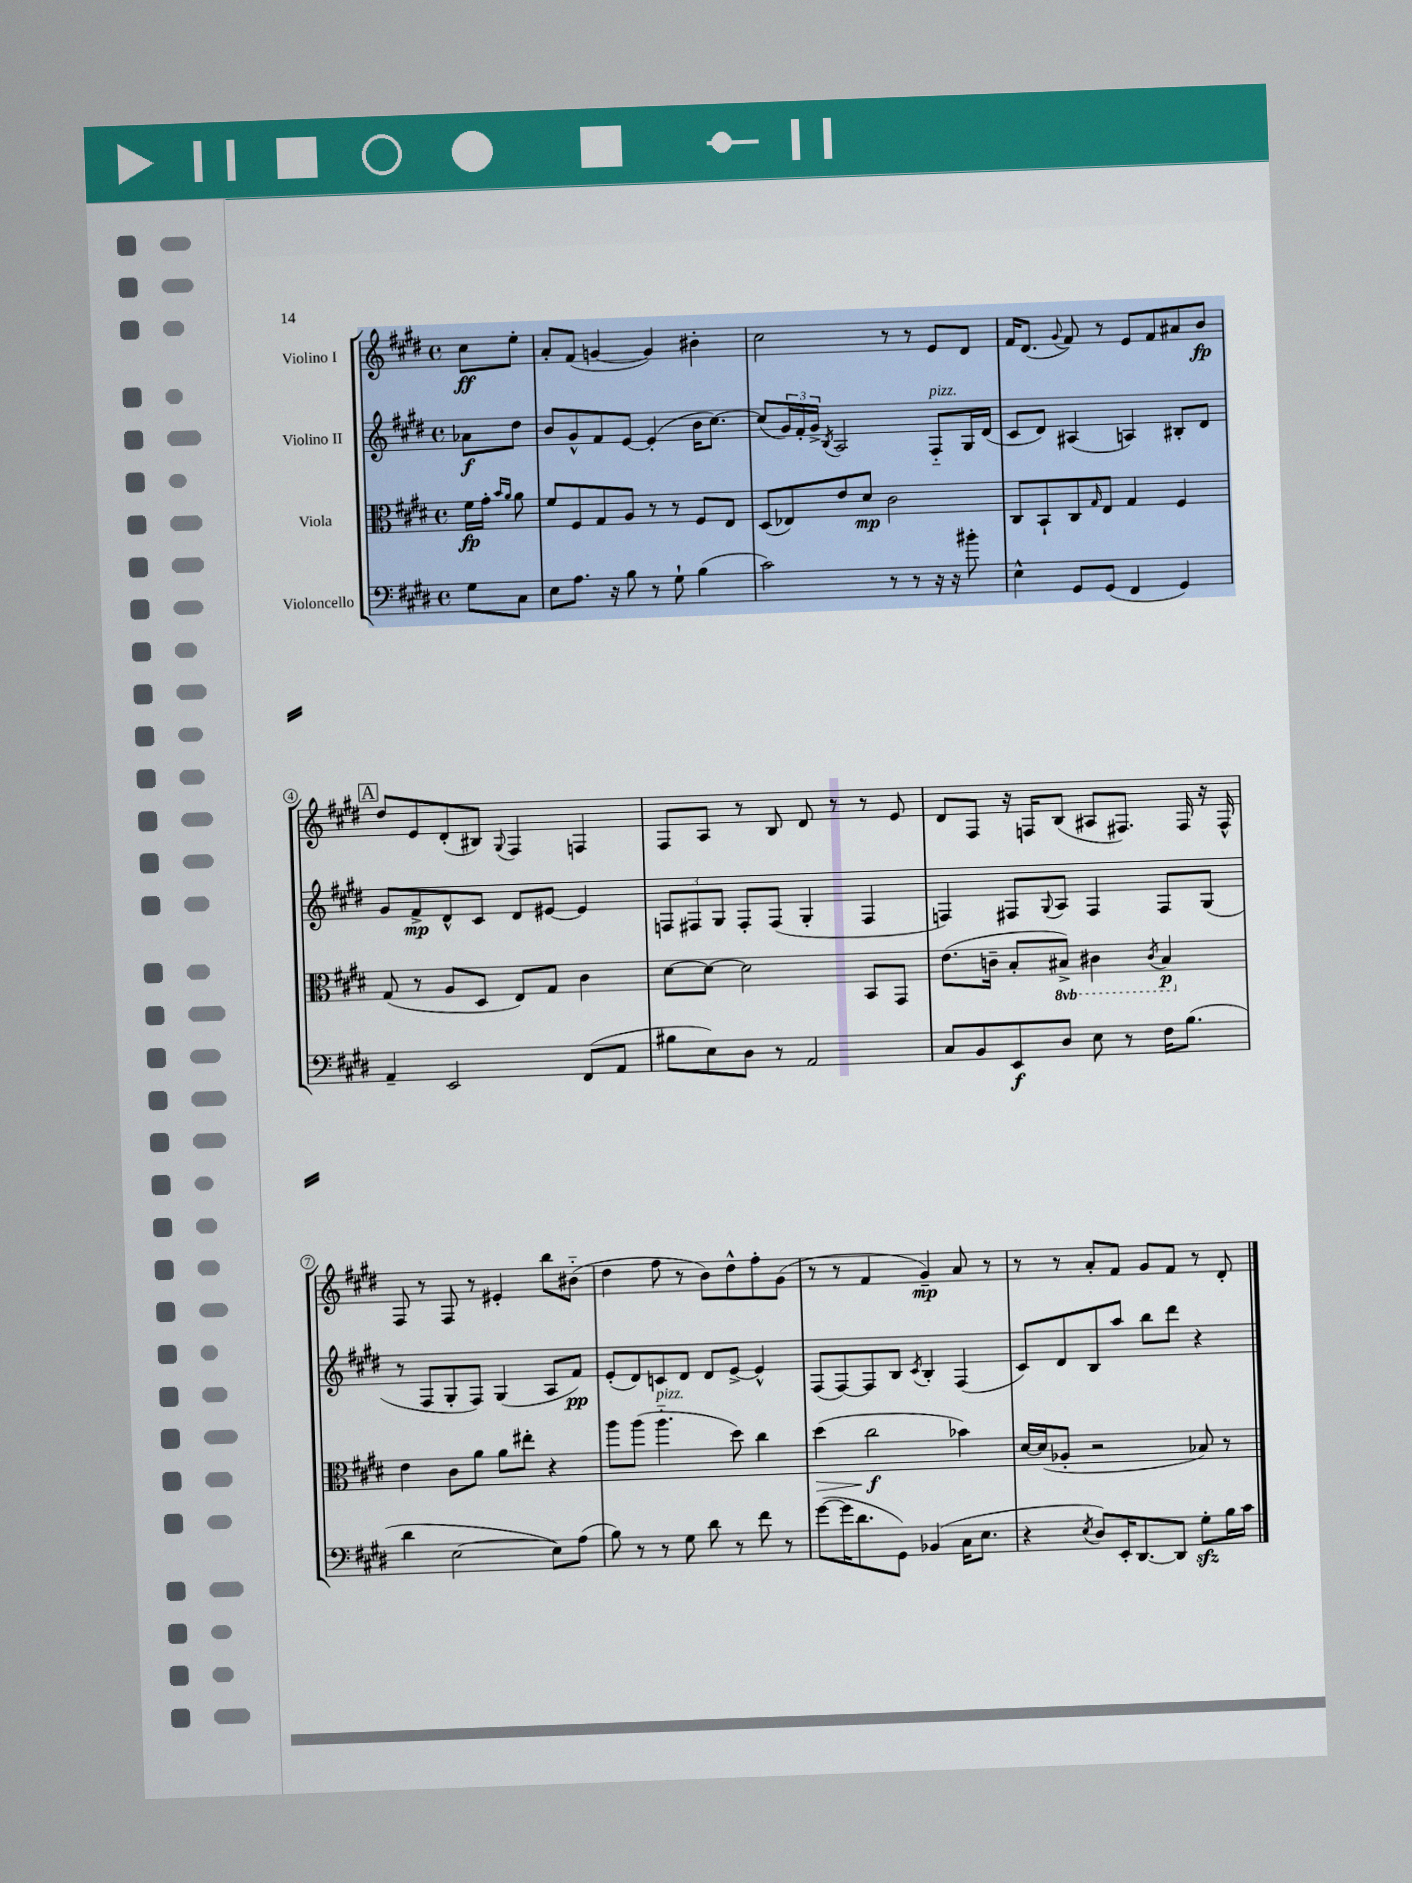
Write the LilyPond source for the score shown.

<<
\new StaffGroup <<
\new Staff = "s0" \with { instrumentName = "Violino I" } {
    \clef treble \key e \major \defaultTimeSignature \time 4/4 \partial 4
    cis''8\ff e''8-. |
    a'8-. fis'8( g'4~ g'4) bis'4-. |
    cis''2 r8 r8 e'8 dis'8 |
    fis'16 dis'8.( \appoggiatura { gis'8 } fis'8) r8 e'8 fis'8 ais'8 b'8\fp |
    \mark \markup { \box "A" } dis''8 e'8 dis'8-.( bis8) \appoggiatura { gis8 } fis4 f4 |
    fis8 a8 r8 b8 dis'8 r8 r8 e'8 |
    dis'8 fis8 r16 f16 b8( ais8 fis8.) fis16 r16 fis16-^ |
    fis8 r8 fis8 r8 eis'4-. b''8 bis'8-_( |
    dis''4 fis''8 r8 b'8) dis''8-^ fis''8-. gis'8( |
    r8 r8 fis'4 gis'4--\mp) a'8 r8 |
    r8 r8 a'8-. fis'8 gis'8 fis'8 r8 dis'8-. \bar "|." |
}
\new Staff = "s1" \with { instrumentName = "Violino II" } {
    \clef treble \key e \major \defaultTimeSignature \time 4/4 \partial 4
    aes'8\f dis''8 |
    b'8 gis'8-^ fis'8 e'8~ e'4-.( b'16 cis''8.~) |
    cis''8( \tuplet 3/2 { gis'16) fis'16-. gis'16-> } \acciaccatura { b8 } a2 fis8-_^\markup { \italic "pizz." } gis16 dis'16( |
    cis'8 dis'8) ais4( a4) bis8-. dis'8 |
    \mark \markup { \box "A" } gis'8 fis'8->\mp dis'8-^ cis'8 dis'8 eis'8~ eis'4 |
    \tuplet 3/2 { f8 fis8 gis8 } fis8-. fis8( gis4-. fis4 |
    f4) fis8 \appoggiatura { gis8 } a8 fis4 fis8 gis8( |
    r8 fis8 gis8-. fis8) gis4( a8 fis'8\pp) |
    e'8-.( dis'8) c'8 dis'8 dis'8 e'8~-> e'4-^ |
    fis8( fis8~) fis8 b8 \acciaccatura { cis'8 } b4-. fis4( |
    cis'8) dis'8 b8 a''8 b''8 dis'''8 r4 \bar "|." |
}
\new Staff = "s2" \with { instrumentName = "Viola" } {
    \clef alto \key e \major \defaultTimeSignature \time 4/4 \set Staff.ottavationMarkups = #ottavation-simple-ordinals \partial 4
    fis'16\fp gis'16-. \grace { b'16 a'16 } a'8 |
    fis'8 fis8 gis8 a8 r8 r8 fis8 e8 |
    dis8( ees8) e'8 dis'8\mp cis'2 |
    cis8 b,8-! cis8 \grace { gis16 } e8 gis4 fis4 |
    \mark \markup { \box "A" } gis8( r8 a8 dis8 e8) gis8 cis'4 |
    dis'8~ dis'8~ dis'2 b,8 gis,8 |
    e'8.( c'16-- b8-. \ottava #-1 bis,8->) cis!4 \acciaccatura { cis8 } bis,4\p \ottava #0 |
    e'4 cis'8 a'8 a'8 eis''8-. r4 |
    a''8 a''8( a''4.-_^\markup { \italic "pizz." } dis''8) cis''4 |
    dis''4\>( cis''2\f\! bes'4) |
    dis'16~ dis'16( aes8-. r2 bes8) r8 \bar "|." |
}
\new Staff = "s3" \with { instrumentName = "Violoncello" } {
    \clef bass \key e \major \defaultTimeSignature \time 4/4 \partial 4
    gis8 cis8 |
    e8 a8. r16 b8 r8 gis8-! b4( |
    cis'2) r8 r8 r16 r16 bis'8-. |
    e4-^ gis,8 gis,8( fis,4 gis,4) |
    \mark \markup { \box "A" } a,4-- e,2 fis,8( a,8 |
    bis8 e8) dis8 r8 a,2 |
    cis8 b,8 e,8\f dis8 e8 r8 fis16 b8.( |
    dis'4 e2~ e8) a8( |
    b8) r8 r8 gis8 dis'8 r8 fis'8 r8 |
    gis'8~( gis'16 dis'8. gis,8) bes,4( cis16 e8. |
    r4 \acciaccatura { e8 } dis8) e,16-. dis,8.~ dis,8 gis8-.\sfz b16 cis'16 \bar "|." |
}
>>
>>
\layout { \context { \Score \override BarNumber.stencil = #(make-stencil-circler 0.1 0.3 ly:text-interface::print) } }
